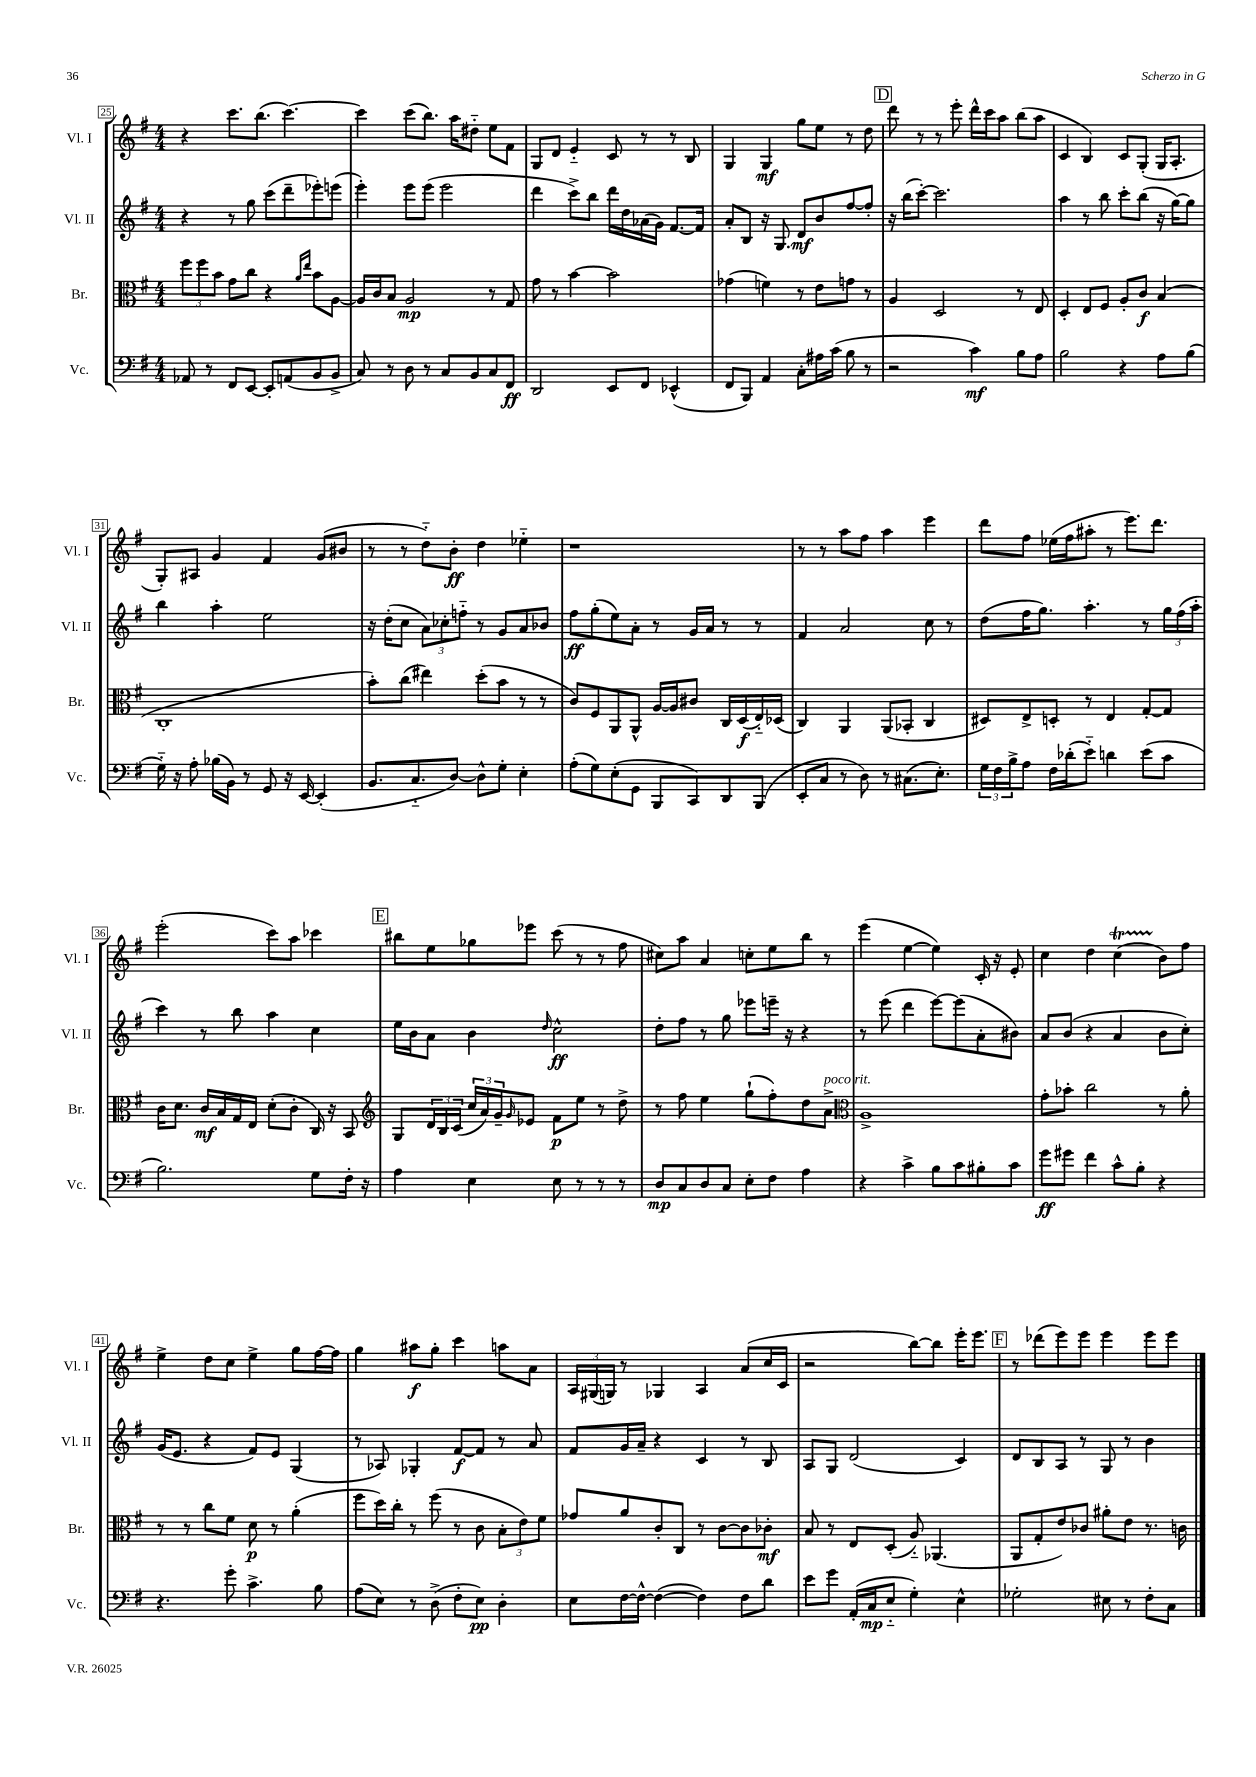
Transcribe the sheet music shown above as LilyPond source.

<<
\new StaffGroup <<
\new Staff = "s0" \with { instrumentName = "Vl. I" shortInstrumentName = "Vl. I" } {
    \clef treble \key g \major \numericTimeSignature \time 4/4
    r4 c'''8. b''8.( c'''4.~) |
    c'''4 c'''8( b''8.) a''16 dis''8-_ e''8 fis'8 |
    g8 d'8 e'4-_ c'8 r8 r8 b8 |
    g4 g4\mf g''8 e''8 r8 d''8 |
    \mark \markup { \box "D" } d'''8 r8 r8 e'''8-. d'''16-^ c'''16 a''8 b''8( a''8 |
    c'4 b4) c'8 g8-.( g16 a8.-. |
    g8-.) ais8 g'4 fis'4 g'8( bis'8 |
    r8 r8 d''8-_) b'8-.\ff d''4 ees''4-_ |
    r1 |
    r8 r8 a''8 fis''8 a''4 e'''4 |
    d'''8 fis''8 ees''16( fis''16 ais''8-. r8 e'''8.) d'''8. |
    e'''2-.( c'''8) a''8 ces'''4 |
    \mark \markup { \box "E" } bis''8 e''8 ges''8 ees'''8 c'''8( r8 r8 fis''8 |
    cis''8) a''8 a'4 c''8-. e''8 b''8 r8 |
    e'''4( e''4~ e''4) c'16-. r16 e'8-. |
    c''4 d''4 c''4\startTrillSpan( b'8\stopTrillSpan) fis''8 |
    e''4-> d''8 c''8 e''4-> g''8 fis''16~ fis''16 |
    g''4 ais''8\f g''8-. c'''4 a''8 a'8 |
    \tuplet 3/2 { a16 gis16( g16) } r8 ges4 a4 a'8( c''16 c'16 |
    r2 b''8~) b''8 e'''16-. e'''8. |
    \mark \markup { \box "F" } r8 des'''8( e'''8) e'''8 e'''4 e'''8 e'''8 \bar "|." |
}
\new Staff = "s1" \with { instrumentName = "Vl. II" shortInstrumentName = "Vl. II" } {
    \clef treble \key g \major \numericTimeSignature \time 4/4
    r4 r8 g''8 c'''8( d'''8-- ees'''8-.) e'''8( |
    e'''4-.) e'''8 e'''8( e'''2 |
    d'''4 c'''8->) b''8 d'''16 d''16 aes'16( g'16) fis'8.~ fis'16 |
    a'8-. b8 r16 g8. d'8\mf b'8 fis''8~ fis''8-. |
    \mark \markup { \box "D" } r16 b''16( c'''8~-.) c'''2. |
    a''4 r8 b''8 c'''8-. b''8( r16 g''16~) g''8 |
    b''4 a''4-. e''2 |
    r16 d''16-.( c''8 \tuplet 3/2 { a'8) ces''8-. f''8-_ } r8 g'8 a'8 bes'8 |
    fis''8\ff g''8-.( e''8) a'8-. r8 g'16 a'16 r8 r8 |
    fis'4 a'2 c''8 r8 |
    d''8( fis''16 g''8.) a''4.-. r8 \tuplet 3/2 { g''16 fis''16( a''16-. } |
    c'''4) r8 b''8 a''4 c''4 |
    \mark \markup { \box "E" } e''16 b'16 a'8 b'4 \grace { d''16 } c''2-^\ff |
    d''8-. fis''8 r8 g''8 ees'''8 e'''16-- r16 r4 |
    r8 e'''8( d'''4 e'''8~) e'''8( a'8-. bis'8) |
    a'8 b'8( r4 a'4 b'8 c''8-.) |
    g'16( e'8. r4 fis'8) e'8 g4( |
    r8 aes8) ges4-. fis'8~\f fis'8 r8 a'8 |
    fis'8 g'16 a'16-- r4 c'4 r8 b8 |
    a8 g8 d'2( c'4) |
    \mark \markup { \box "F" } d'8 b8 a8 r8 g8 r8 b'4 \bar "|." |
}
\new Staff = "s2" \with { instrumentName = "Br." shortInstrumentName = "Br." } {
    \clef alto \key g \major \numericTimeSignature \time 4/4
    \tuplet 3/2 { fis''8 fis''8 b'8 } g'8 c''8 r4 \grace { a'16 e''16 } b'8 a8~ |
    a16 c'16 b8 a2\mp r8 g8 |
    g'8 r8 b'4~ b'2 |
    ges'4( f'4) r8 e'8 g'8 r8 |
    \mark \markup { \box "D" } a4 d2 r8 e8 |
    d4-. e8 fis8 a8-. c'8\f b4( |
    c1-. |
    b'8-.) c''8( eis''4) d''8-.( b'8 r8 r8 |
    c'8) fis8 a,8 a,8-^ a16~ a16 cis'8 c16 d16\f( e16-_) des16( |
    c4) a,4 a,8( bes,8-. c4 |
    dis8) e8-> d8-. r8 e4 g8~-. g8 |
    c'16 d'8. c'16\mf b16 g16 e16 d'8-.( c'8-. c16) r16 b,8 |
    \mark \markup { \box "E" } \clef treble g8 \tuplet 3/2 { d'16 b16 c'16( } \tuplet 3/2 { c''16 a'16) g'16-- } \grace { g'16 } ees'8 fis'8\p e''8 r8 d''8-> |
    r8 fis''8 e''4 g''8-!( fis''8-.) d''8 a'8->^\markup { \italic "poco rit." } |
    \clef alto a1-> |
    g'8-. bes'8-. c''2 r8 a'8-. |
    r8 r8 c''8 fis'8 d'8\p r8 a'4-.( |
    fis''8 d''16) c''16-. r8 fis''8( r8 c'8 \tuplet 3/2 { b8-. e'8) fis'8 } |
    ges'8 a'8 c'8-. c8 r8 c'8~ c'8 ces'8-.\mf |
    b8 r8 e8 d8-.( a8-_) aes,4.( |
    \mark \markup { \box "F" } a,8 g8-. e'8) ces'8 ais'8-. e'8 r8. c'16 \bar "|." |
}
\new Staff = "s3" \with { instrumentName = "Vc." shortInstrumentName = "Vc." } {
    \clef bass \key g \major \numericTimeSignature \time 4/4
    aes,8 r8 fis,8 e,8~ e,8-. a,8( b,8 b,8-> |
    c8) r8 d8 r8 c8 b,8 c8 fis,8\ff |
    d,2 e,8 fis,8 ees,4-^( |
    fis,8 b,,8) a,4 c8-. ais16 c'16( b8 r8 |
    \mark \markup { \box "D" } r2 c'4\mf) b8 a8 |
    b2 r4 a8 b8( |
    g16-_) r16 a8-. bes16( b,16) r8 g,8 r16 e,16~ e,4-.( |
    b,8. c8.-_ d8~) d8-^ g8-. e4-. |
    a8-.( g8) e8-.( g,8 b,,8 c,8) d,8 b,,8( |
    e,8-. c8 r8 d8) r8 cis8.( e8.-.) |
    \tuplet 3/2 { g16 fis16 b16-> } a8 fis16 des'16-.( e'8-_) d'4 e'8( c'8 |
    b2.) g8 fis16-. r16 |
    \mark \markup { \box "E" } a4 e4 e8 r8 r8 r8 |
    d8\mp c8 d8 c8 e8-. fis8 a4 |
    r4 c'4-> b8 c'8 bis8-. c'8 |
    g'8\ff gis'8 fis'4 c'8-^ b8-. r4 |
    r4. g'8-. c'4.-> b8 |
    a8( e8) r8 d8->( fis8-. e8\pp) d4-. |
    e8 fis16~ fis16~-^ fis4~( fis4) fis8 d'8 |
    e'8 g'8 a,16-.( c16\mp e8-_ g4-.) e4-^ |
    \mark \markup { \box "F" } ges2-. eis8 r8 fis8-. c8 \bar "|." |
}
>>
>>
\layout { \context { \Score currentBarNumber = #25 \override BarNumber.stencil = #(make-stencil-boxer 0.1 0.3 ly:text-interface::print) } }
